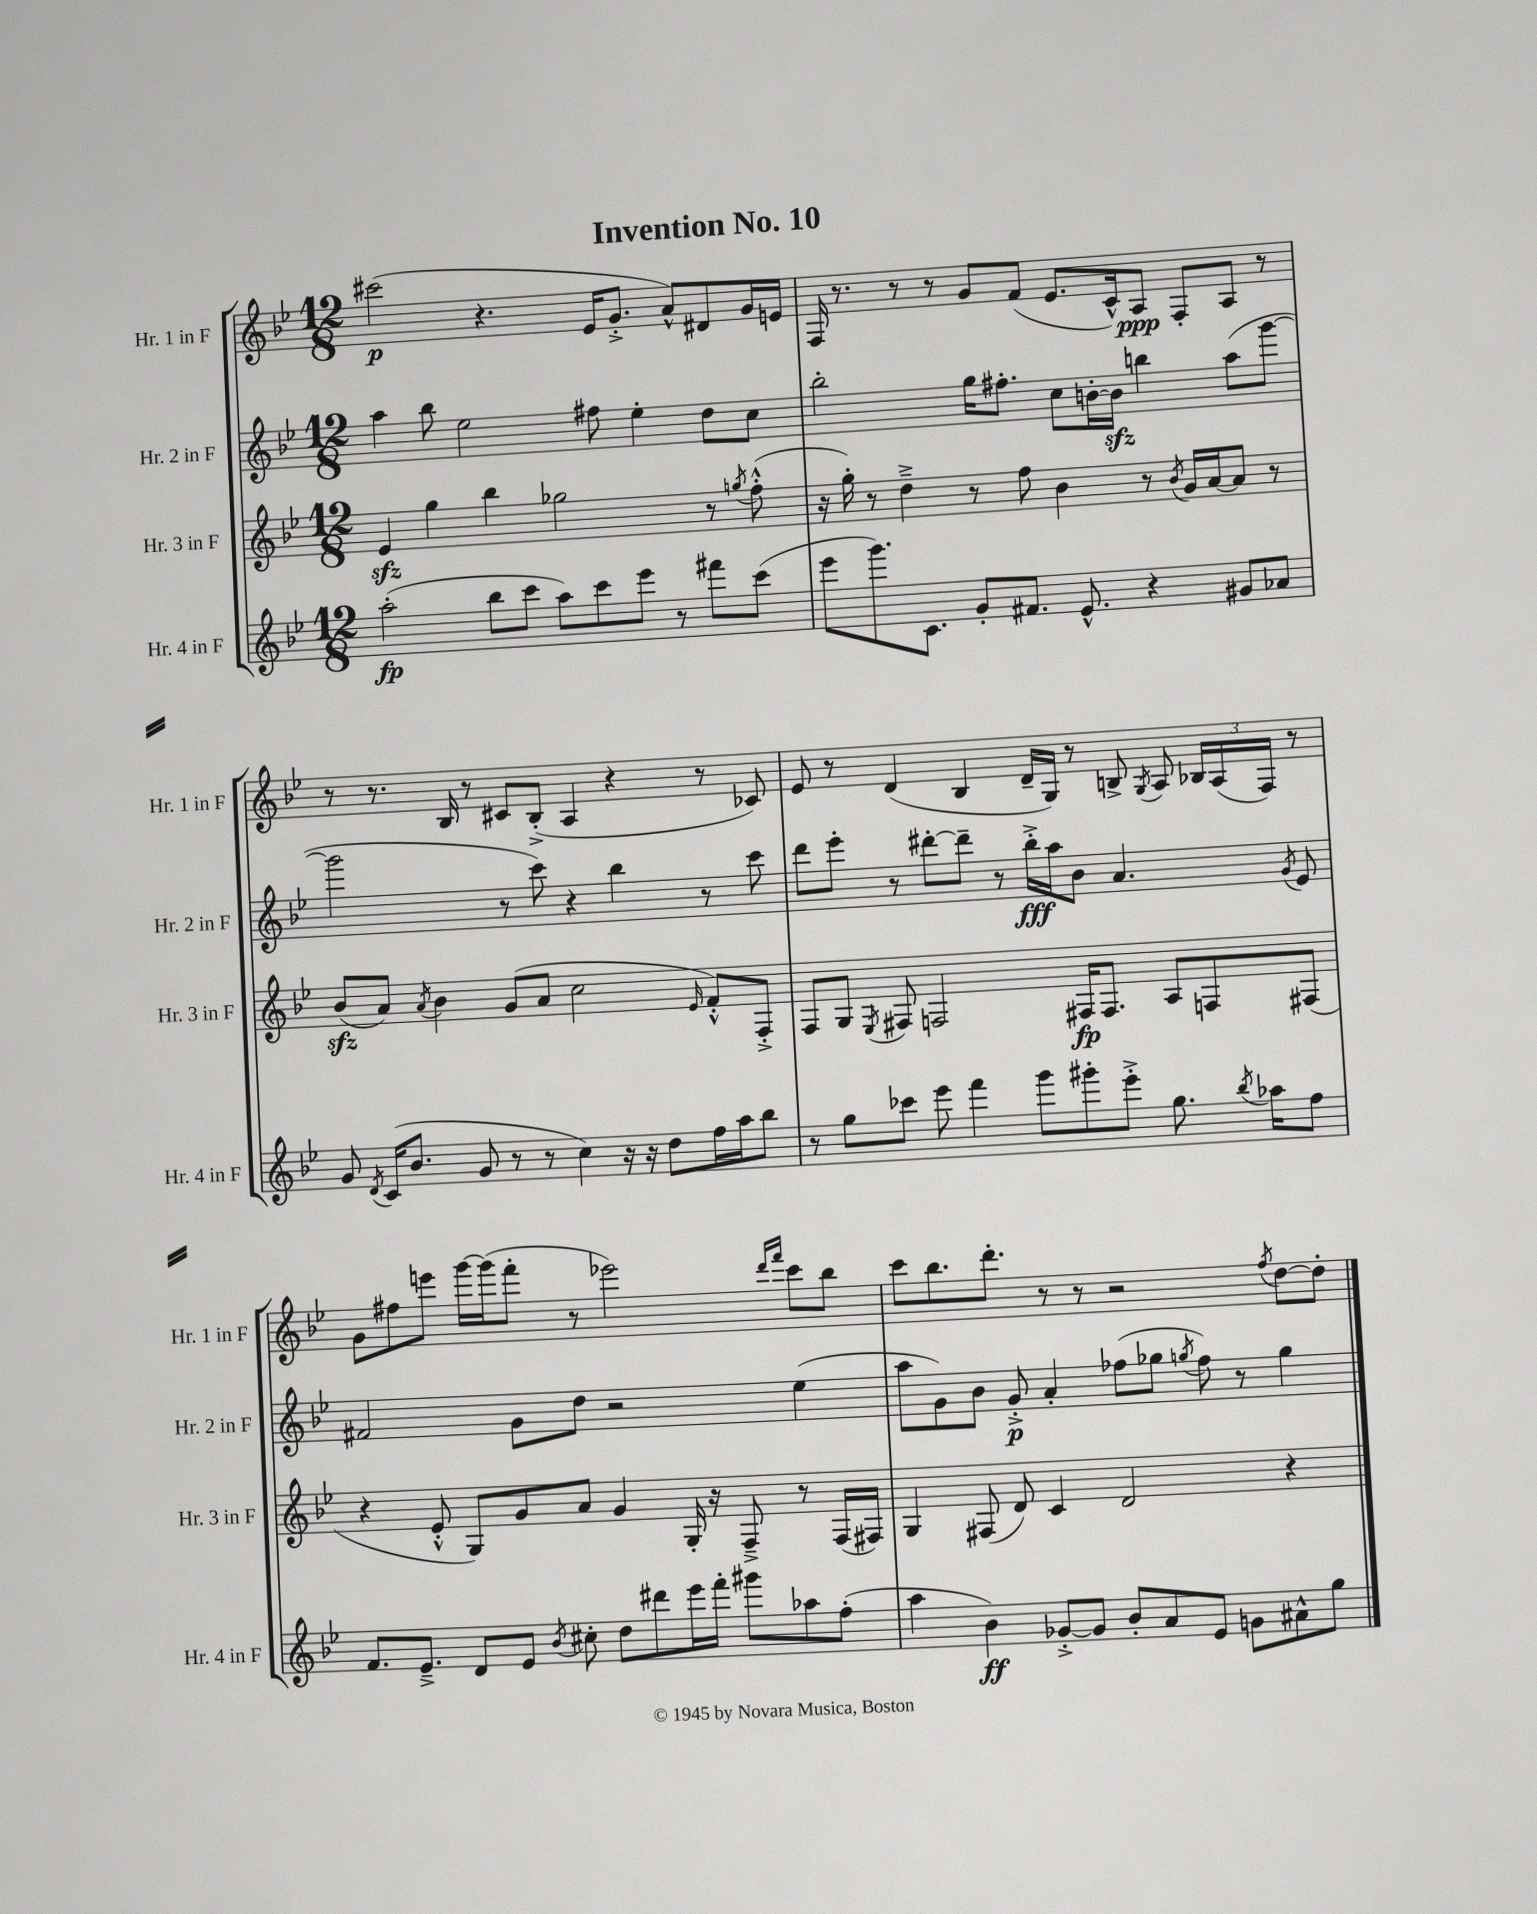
\header { title = "Invention No. 10" }
<<
\new StaffGroup <<
\new Staff = "s0" \with { instrumentName = "Hr. 1 in F" shortInstrumentName = "Hr. 1 in F" } {
    \clef treble \key bes \major \numericTimeSignature \time 12/8
    \autoBeamOff cis'''2\p( r4. ees'16[ g'8.]-.-> a'8[-^) dis'8 g'16 e'16] |
    f16 r8. r8 r8 g'8[ f'8]( ees'8.[ c'16-^) a8]\ppp f8[-. a8] r8 |
    r8 r8. bes16 r8 cis'8[ bes8]-.->( a4 r4 r8 ces'8) |
    ees'8 r8 d'4( bes4 d'16[-- g16]) r8 b8-> \acciaccatura { g8 } a8 \tuplet 3/2 { bes16[ a16( f16]) } r8 |
    g'8[ fis''8 e'''8] g'''16[~ g'''16( f'''8]-. r8 ees'''2) \grace { d'''16[ f'''16] } c'''8[ bes''8] |
    c'''8[ bes''8. d'''8.]-. r8 r8 r2 \acciaccatura { f''8 } d''8[~ d''8]-. \bar "|." |
}
\new Staff = "s1" \with { instrumentName = "Hr. 2 in F" shortInstrumentName = "Hr. 2 in F" } {
    \clef treble \key bes \major \numericTimeSignature \time 12/8
    \autoBeamOff a''4 bes''8 ees''2 fis''8 ees''4-. d''8[ c''8] |
    bes''2-. g''16[ fis''8.]-. c''8[ b'16~-. b'16]\sfz b''4 a''8[( g'''8]~ |
    g'''2 r8 c'''8) r4 bes''4 r8 c'''8 |
    d'''8[ ees'''8]-. r8 dis'''8[~-. dis'''8]-- r8 bes''16[-.->\fff a''16 bes'8] a'4. \acciaccatura { g'8 } ees'8 |
    fis'2 g'8[ d''8] r2 ees''4( |
    a''8[ g'8) bes'8] g'8-.->\p a'4-. fes''8[( ges''8] \acciaccatura { g''8 } fes''8) r8 g''4 \bar "|." |
}
\new Staff = "s2" \with { instrumentName = "Hr. 3 in F" shortInstrumentName = "Hr. 3 in F" } {
    \clef treble \key bes \major \numericTimeSignature \time 12/8
    \autoBeamOff ees'4\sfz g''4 bes''4 ges''2 r8 \acciaccatura { g''8 } f''8-.-^( |
    r16 g''16-.) r8 d''4---> r8 f''8 bes'4 r8 \acciaccatura { bes'8 } g'16[ a'16~ a'8] r8 |
    bes'8[\sfz( a'8]) \acciaccatura { a'8 } bes'4 g'8[( a'8] c''2 \grace { ees'16 } f'8[-.-^) f8]-.-> |
    f8[ g8] \acciaccatura { ees8 } fis8 f2 fis16[\fp fis8.] a8[ f8 fis8]( |
    r4 ees'8-.-^ g8[) g'8 a'8] g'4 g16-. r16 f8---> r8 f16[( fis16]) |
    g4 fis8( d'8) c'4 d'2 r4 \bar "|." |
}
\new Staff = "s3" \with { instrumentName = "Hr. 4 in F" shortInstrumentName = "Hr. 4 in F" } {
    \clef treble \key bes \major \numericTimeSignature \time 12/8
    \autoBeamOff a''2-.\fp( bes''8[ c'''8] a''8[) c'''8 ees'''8] r8 fis'''8[ c'''8]( |
    ees'''8[ g'''8.) c'8.] g'8[-. fis'8.] ees'8.-^ r4 gis'8[ aes'8] |
    g'8 \acciaccatura { d'8 } c'16[( bes'8.] g'8 r8 r8 c''4) r16 r16 d''8[ f''16 a''16 bes''8] |
    r8 g''8[ ces'''8] ees'''8 f'''4 g'''8[ gis'''8-. ees'''8]-.-> g''8. \acciaccatura { bes''8 } aes''16[ f''8] |
    f'8.[ ees'8.]---> d'8[ ees'8] \acciaccatura { bes'8 } cis''8-. d''8[ dis'''8 ees'''16 f'''16]-. gis'''8[ aes''8 f''8]-.( |
    a''4 bes'4\ff) ges'8[~-.-> ges'8] bes'8[-. a'8 ees'8] g'8[ ais'8-^ g''8] \bar "|." |
}
>>
>>
\layout { \context { \Score \remove "Bar_number_engraver" } }
